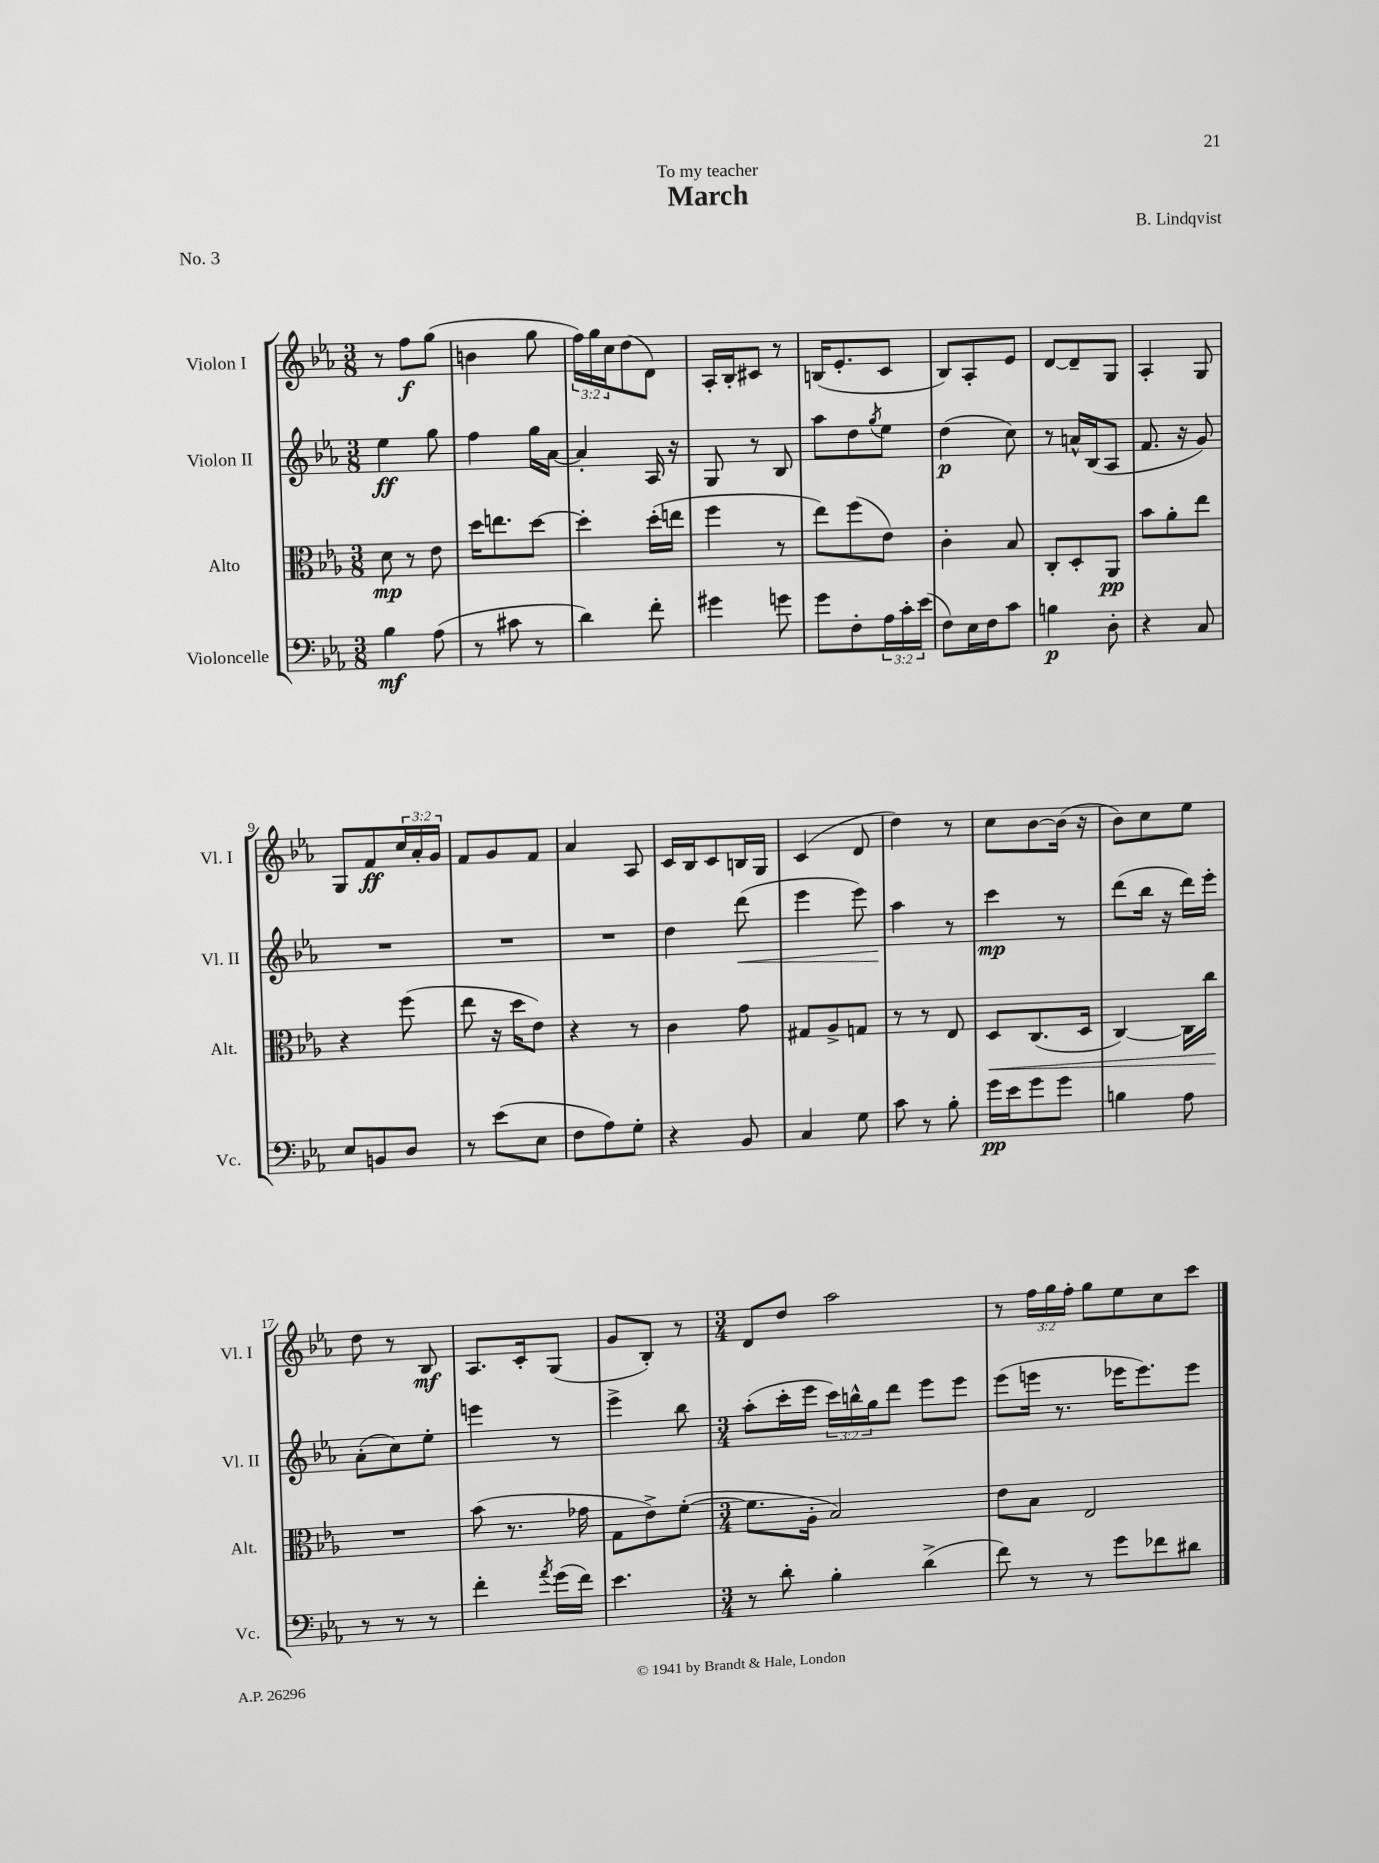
\header { title = "March" composer = "B. Lindqvist" dedication = "To my teacher" piece = "No. 3" }
<<
\new StaffGroup <<
\new Staff = "s0" \with { instrumentName = "Violon I" shortInstrumentName = "Vl. I" } {
    \clef treble \key ees \major \numericTimeSignature \time 3/8 \override Staff.TupletNumber.text = #tuplet-number::calc-fraction-text
    r8 f''8\f g''8( |
    b'4 g''8 |
    \tuplet 3/2 { f''16) g''16 c''16 } d''8( d'8) |
    aes16-. bes16-. cis'8 r8 |
    b16( ees'8.-. c'8 |
    bes8) aes8-. ees'8 |
    d'8~ d'8-- g8 |
    aes4-. g8 |
    g8 f'8\ff \tuplet 3/2 { c''16 aes'16-. g'16 } |
    f'8 g'8 f'8 |
    aes'4 aes8 |
    c'16 bes16 c'8 b16 g16 |
    c'4( d'8 |
    d''4) r8 |
    c''8 bes'8~ bes'16( r16 |
    bes'8) c''8 ees''8 |
    d''8 r8 bes8\mf |
    aes8. c'16-. g8( |
    g'8 bes8-.) r8 |
    \numericTimeSignature \time 3/4 d'8 d''8 aes''2 |
    r8 \tuplet 3/2 { f''16 g''16 f''16-. } g''8 ees''8 c''8 c'''8 \bar "|." |
}
\new Staff = "s1" \with { instrumentName = "Violon II" shortInstrumentName = "Vl. II" } {
    \clef treble \key ees \major \numericTimeSignature \time 3/8 \override Staff.TupletNumber.text = #tuplet-number::calc-fraction-text
    ees''4\ff g''8 |
    f''4 g''16 aes'16~ |
    aes'4-. aes16 r16 |
    g8 r8 bes8 |
    aes''8 d''8 \acciaccatura { g''8 } ees''8 |
    d''4\p( c''8) |
    r8 a'16-^ bes16( aes8 |
    f'8. r16 g'8) |
    R4. |
    R4. |
    R4. |
    d''4 d'''8\<( |
    ees'''4 ees'''8) |
    aes''4\! r8 |
    c'''4\mp r8 |
    d'''8( bes''16 r16 d'''16) ees'''16-. |
    aes'8-.( c''8) ees''8-. |
    e'''4 r8 |
    ees'''4-> bes''8 |
    \numericTimeSignature \time 3/4 aes''8-.( c'''16-. ees'''16 \tuplet 3/2 { c'''16) b''16-^ g''16 } d'''8 ees'''8 ees'''8 |
    ees'''8( e'''16 r8. ees'''16 ees'''8.) ees'''8 \bar "|." |
}
\new Staff = "s2" \with { instrumentName = "Alto" shortInstrumentName = "Alt." } {
    \clef alto \key ees \major \numericTimeSignature \time 3/8
    d'8\mp r8 ees'8 |
    d''16 e''8. d''8~ |
    d''4-. d''16-.( e''16 |
    f''4 r8 |
    ees''8) f''8( ees'8) |
    c'4-. bes8 |
    c8-. d8-. aes,8\pp |
    bes'8 aes'8-. ees''8 |
    r4 f''8( |
    ees''8 r16 d''16 ees'8) |
    r4 r8 |
    c'4 g'8 |
    gis8 aes8-> g8 |
    r8 r8 ees8 |
    d8\< c8.( d16 |
    c4~) c16 c''16\! |
    R4. |
    bes'8( r8. ges'16 |
    g8 ees'8->) f'8~-.( |
    \numericTimeSignature \time 3/4 f'8. aes16-. bes2) |
    ees'8 bes8 ees2 \bar "|." |
}
\new Staff = "s3" \with { instrumentName = "Violoncelle" shortInstrumentName = "Vc." } {
    \clef bass \key ees \major \numericTimeSignature \time 3/8 \override Staff.TupletNumber.text = #tuplet-number::calc-fraction-text
    bes4\mf aes8( |
    r8 cis'8 r8 |
    d'4) f'8-. |
    gis'4 g'8 |
    g'8 f8-. \tuplet 3/2 { aes16 c'16-. ees'16( } |
    f8) ees16 f16 c'8 |
    b4\p d8-. |
    r4 c8 |
    ees8 b,8 d8 |
    r8 ees'8( ees8 |
    f8 aes8) g8-. |
    r4 bes,8 |
    c4 g8 |
    c'8 r8 bes8-. |
    g'16\pp ees'16 g'8 g'8 |
    b4 aes8 |
    r8 r8 r8 |
    f'4-. \acciaccatura { aes'8 } g'16( f'16) |
    ees'4. |
    \numericTimeSignature \time 3/4 r8 d'8-. bes4-. d'4->( |
    f'8) r8 r8 g'8 fes'8 dis'8 \bar "|." |
}
>>
>>
